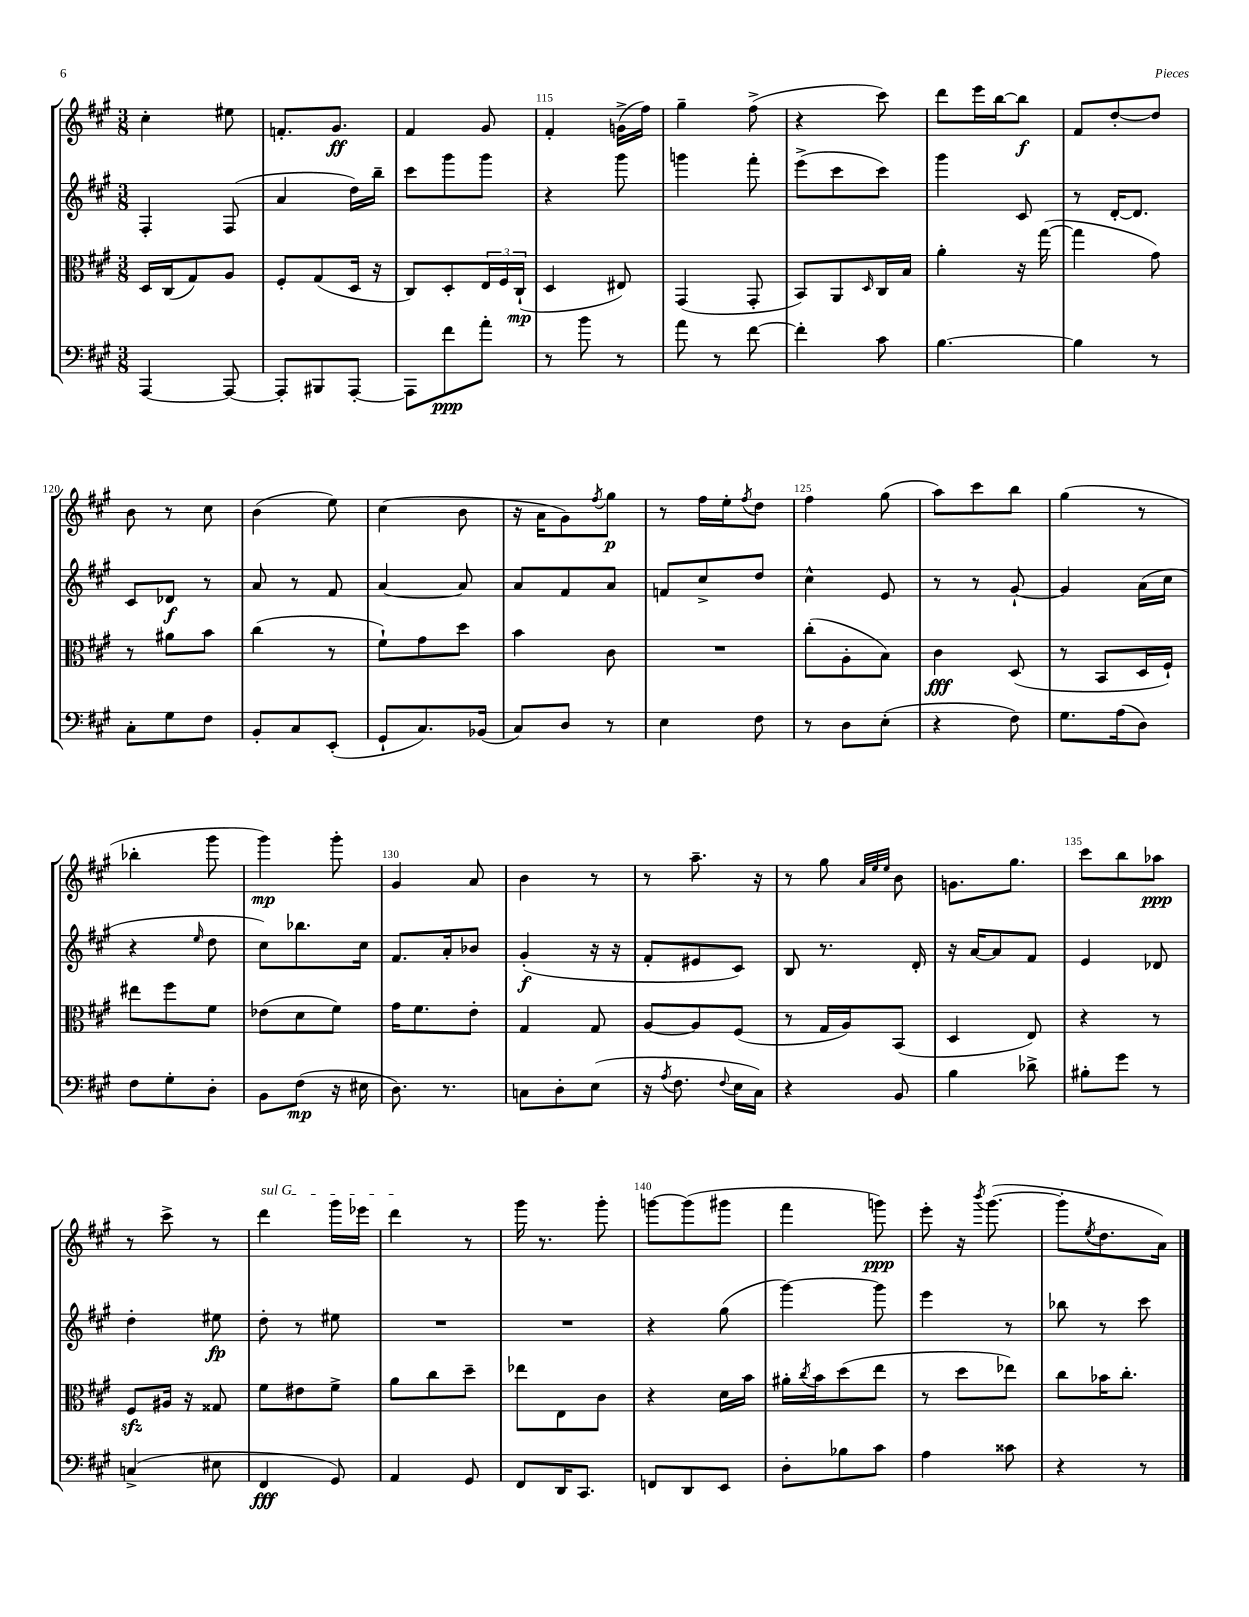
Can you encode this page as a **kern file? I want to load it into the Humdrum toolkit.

**kern	**dynam	**kern	**dynam	**kern	**dynam	**kern	**dynam
*part4	*part4	*part3	*part3	*part2	*part2	*part1	*part1
*staff4	*staff4	*staff3	*staff3	*staff2	*staff2	*staff1	*staff1
*clefF4	*	*clefC3	*	*clefG2	*	*clefG2	*
*k[f#c#g#]	*	*k[f#c#g#]	*	*k[f#c#g#]	*	*k[f#c#g#]	*
*M3/8	*	*M3/8	*	*M3/8	*	*M3/8	*
=112	=112	=112	=112	=112	=112	=112	=112
[4AAA/	.	16D/LL	.	4F#'/	.	4cc#'\	.
.	.	(16C#/J	.	.	.	.	.
.	.	8G#/)	.	.	.	.	.
8AAA/_	.	8A/J	.	(8F#/	.	8ee#X\	.
=113	=113	=113	=113	=113	=113	=113	=113
8AAA'/L]	.	8F#'/L	.	4a/	.	8.fn'/L	.
8BBB#X/	.	(8G#/	.	.	.	.	.
.	.	.	.	.	.	8.g#/J	ff
[8AAA'/J	.	16D/Jk	.	16dd\LL)	.	.	.
.	.	16r	.	16bb~\JJ	.	.	.
=114	=114	=114	=114	=114	=114	=114	=114
8AAA\L]	.	8C#/L)	.	8ccc#\L	.	4f#/	.
8f#\	ppp	8D'/	.	8ggg#\	.	.	.
8a'\J	.	24E/L	.	8ggg#\J	.	8g#/	.
.	.	24F#/	.	.	.	.	.
.	.	(24C#`/JJ	mp	.	.	.	.
=115	=115	=115	=115	=115	=115	=115	=115
8r	.	4D/	.	4r	.	4f#'/	.
8b\	.	.	.	.	.	.	.
8r	.	8E#X/)	.	8ggg#\	.	(16gn^\LL	.
.	.	.	.	.	.	16ff#\JJ)	.
=116	=116	=116	=116	=116	=116	=116	=116
8a\	.	(4GG#/	.	4gggn\	.	4gg#~\	.
8r	.	.	.	.	.	.	.
[8f#\	.	8GG#'/	.	8fff#'\	.	(8ff#^\	.
=117	=117	=117	=117	=117	=117	=117	=117
4f#'\]	.	8BB/L)	.	(8eee^\L	.	4r	.
.	.	8AA/	.	8ccc#\	.	.	.
.	.	16qqD/	.	.	.	.	.
8c#\	.	16C#/L	.	8ccc#\J)	.	8ccc#\)	.
.	.	16B/JJ	.	.	.	.	.
=118	=118	=118	=118	=118	=118	=118	=118
[4.B\	.	4a'\	.	4ggg#\	.	8ddd\L	.
.	.	.	.	.	.	16eee\L	.
.	.	.	.	.	.	[16bb\J	.
.	.	16r	.	8c#/	.	8bb\J]	f
.	.	([16gg#\	.	.	.	.	.
=119	=119	=119	=119	=119	=119	=119	=119
4B\]	.	4gg#\]	.	8r	.	8f#/L	.
.	.	.	.	[16d'/KL	.	[8dd'/	.
.	.	.	.	8.d/J]	.	.	.
8r	.	8g#\)	.	.	.	8dd/J]	.
!!LO:LB:g=z
=120	=120	=120	=120	=120	=120	=120	=120
8C#'\L	.	8r	.	8c#/L	.	8b\	.
8G#\	.	8a#X\L	.	8d-X/J	f	8r	.
8F#\J	.	8b\J	.	8r	.	8cc#\	.
=121	=121	=121	=121	=121	=121	=121	=121
8BB'/L	.	(4cc#\	.	8a/	.	(4b\	.
8C#/	.	.	.	8r	.	.	.
(8EE'/J	.	8r	.	8f#/	.	8ee\)	.
=122	=122	=122	=122	=122	=122	=122	=122
8GG#`/L	.	8f#`\L)	.	[4a/	.	(4cc#\	.
8.C#/)	.	8g#\	.	.	.	.	.
.	.	8dd\J	.	8a/]	.	8b\	.
(16BB-X/Jk	.	.	.	.	.	.	.
=123	=123	=123	=123	=123	=123	=123	=123
8C#/L)	.	4b\	.	8a/L	.	16r	.
.	.	.	.	.	.	16a\KL	.
8D/J	.	.	.	8f#/	.	8g#\)	.
.	.	.	.	.	.	8qff#/	.
8r	.	8c#\	.	8a/J	.	8gg#\J	p
=124	=124	=124	=124	=124	=124	=124	=124
4E\	.	4.r	.	8fn/L	.	8r	.
.	.	.	.	8cc#^/	.	16ff#\LL	.
.	.	.	.	.	.	16ee'\J	.
.	.	.	.	.	.	8qff#/	.
8F#\	.	.	.	8dd/J	.	8dd\J	.
=125	=125	=125	=125	=125	=125	=125	=125
8r	.	(8cc#'\L	.	4cc#^^\	.	4ff#\	.
8D\L	.	8A'\	.	.	.	.	.
(8E'\J	.	8B\J)	.	8e/	.	(8gg#\	.
=126	=126	=126	=126	=126	=126	=126	=126
4r	.	4c#\	fff	8r	.	8aa\L)	.
.	.	.	.	8r	.	8ccc#\	.
8F#\)	.	(8D/	.	[8g#`/	.	8bb\J	.
=127	=127	=127	=127	=127	=127	=127	=127
8.G#\L	.	8r	.	4g#/]	.	(4gg#\	.
.	.	8BB/L	.	.	.	.	.
(16A\k	.	.	.	.	.	.	.
8D\J)	.	16D/L	.	(16a\LL	.	8r	.
.	.	16F#`/JJ)	.	16cc#\JJ	.	.	.
!!LO:LB:g=z
=128	=128	=128	=128	=128	=128	=128	=128
8F#\L	.	8ee#X\L	.	4r	.	4bb-X'\	.
8G#'\	.	8ff#\	.	.	.	.	.
.	.	.	.	16qqee/	.	.	.
8D'\J	.	8f#\J	.	8dd\	.	8ggg#\	.
=129	=129	=129	=129	=129	=129	=129	=129
8BB\L	.	(8e-X\L	.	8cc#\L)	.	4ggg#\)	mp
(8F#\J	mp	8d\	.	8.bb-X\	.	.	.
16r	.	8f#\J)	.	.	.	8ggg#'\	.
16E#X\	.	.	.	16cc#\Jk	.	.	.
=130	=130	=130	=130	=130	=130	=130	=130
8.D\)	.	16g#\KL	.	8.f#/L	.	4g#/	.
.	.	8.f#\	.	.	.	.	.
8.r	.	.	.	16a'/k	.	.	.
.	.	8e'\J	.	8b-X/J	.	8a/	.
=131	=131	=131	=131	=131	=131	=131	=131
8Cn\L	.	4G#/	.	(4g#'/	f	4b\	.
8D'\	.	.	.	.	.	.	.
(8E\J	.	8G#/	.	16r	.	8r	.
.	.	.	.	16r	.	.	.
=132	=132	=132	=132	=132	=132	=132	=132
16r	.	[8A/L	.	8f#'/L	.	8r	.
8qA/	.	.	.	.	.	.	.
8.F#\	.	.	.	.	.	.	.
.	.	8A/]	.	8e#X/	.	8.aa~\	.
8qqF#/	.	.	.	.	.	.	.
16E\LL	.	(8F#/J	.	8c#/J)	.	.	.
16C#\JJ)	.	.	.	.	.	16r	.
=133	=133	=133	=133	=133	=133	=133	=133
4r	.	8r	.	8B/	.	8r	.
.	.	16G#/LL	.	8.r	.	8gg#\	.
.	.	16A/J)	.	.	.	.	.
.	.	.	.	.	.	32qqa/LLL	.
.	.	.	.	.	.	32qqee/	.
.	.	.	.	.	.	32qqee/JJJ	.
8BB/	.	(8BB/J	.	.	.	8b\	.
.	.	.	.	16d'/	.	.	.
=134	=134	=134	=134	=134	=134	=134	=134
4B\	.	4D/	.	16r	.	8.gn\L	.
.	.	.	.	[16a/KL	.	.	.
.	.	.	.	8a/]	.	.	.
.	.	.	.	.	.	8.gg#\J	.
8d-X^\	.	8E/)	.	8f#/J	.	.	.
=135	=135	=135	=135	=135	=135	=135	=135
8B#X'\L	.	4r	.	4e/	.	8ccc#\L	.
8g#\J	.	.	.	.	.	8bb\	.
8r	.	8r	.	8d-X/	.	8aa-X\J	ppp
!!LO:LB:g=z
=136	=136	=136	=136	=136	=136	=136	=136
(4Cn^/	.	8F#zz/L	.	4dd'\	.	8r	.
.	.	16A#X/Jk	.	.	.	8ccc#^\	.
.	.	16r	.	.	.	.	.
8E#X\	.	8G##X/	.	8ee#X\	fp	8r	.
=137	=137	=137	=137	=137	=137	=137	=137
!	!	!	!	!	!	!LO:TX:a:i:t=sul G	!
4FF#/	fff	8f#\L	.	8dd'\	.	4ddd\	.
.	.	8e#X\	.	8r	.	.	.
8GG#/)	.	8f#^\J	.	8ee#X\	.	16ggg#\LL	.
.	.	.	.	.	.	16eee-X\JJ	.
=138	=138	=138	=138	=138	=138	=138	=138
4AA/	.	8a\L	.	4.r	.	4ddd\	.
.	.	8cc#\	.	.	.	.	.
8GG#/	.	8dd~\J	.	.	.	8r	.
=139	=139	=139	=139	=139	=139	=139	=139
8FF#/L	.	8ee-X\L	.	4.r	.	16ggg#\	.
.	.	.	.	.	.	8.r	.
16DD/K	.	8E\	.	.	.	.	.
8.CC#/J	.	.	.	.	.	.	.
.	.	8c#\J	.	.	.	8ggg#'\	.
=140	=140	=140	=140	=140	=140	=140	=140
8FFn/L	.	4r	.	4r	.	[8gggn\L	.
8DD/	.	.	.	.	.	(8ggg\]	.
8EE/J	.	16d\LL	.	(8gg#\	.	8ggg#X\J	.
.	.	16b\JJ	.	.	.	.	.
=141	=141	=141	=141	=141	=141	=141	=141
8D'\L	.	16a#X'\LL	.	[4ggg#\)	.	4fff#\	.
.	.	8qcc#/	.	.	.	.	.
.	.	16b\J	.	.	.	.	.
8B-X\	.	(8dd\	.	.	.	.	.
8c#\J	.	8ee\J	.	8ggg#\]	.	8gggn\)	ppp
=142	=142	=142	=142	=142	=142	=142	=142
4A\	.	8r	.	4eee\	.	8eee'\	.
.	.	8dd\L	.	.	.	16r	.
.	.	.	.	.	.	8qbbb/	.
.	.	.	.	.	.	([8.ggg#\	.
8c##X\	.	8ee-X\J)	.	8r	.	.	.
=143	=143	=143	=143	=143	=143	=143	=143
4r	.	8cc#\L	.	8bb-X\	.	8ggg#'\L]	.
.	.	.	.	.	.	8qee/	.
.	.	16b-X\K	.	8r	.	8.dd\	.
.	.	8.cc#'\J	.	.	.	.	.
8r	.	.	.	8ccc#\	.	.	.
.	.	.	.	.	.	16a\Jk)	.
==	==	==	==	==	==	==	==
*-	*-	*-	*-	*-	*-	*-	*-
